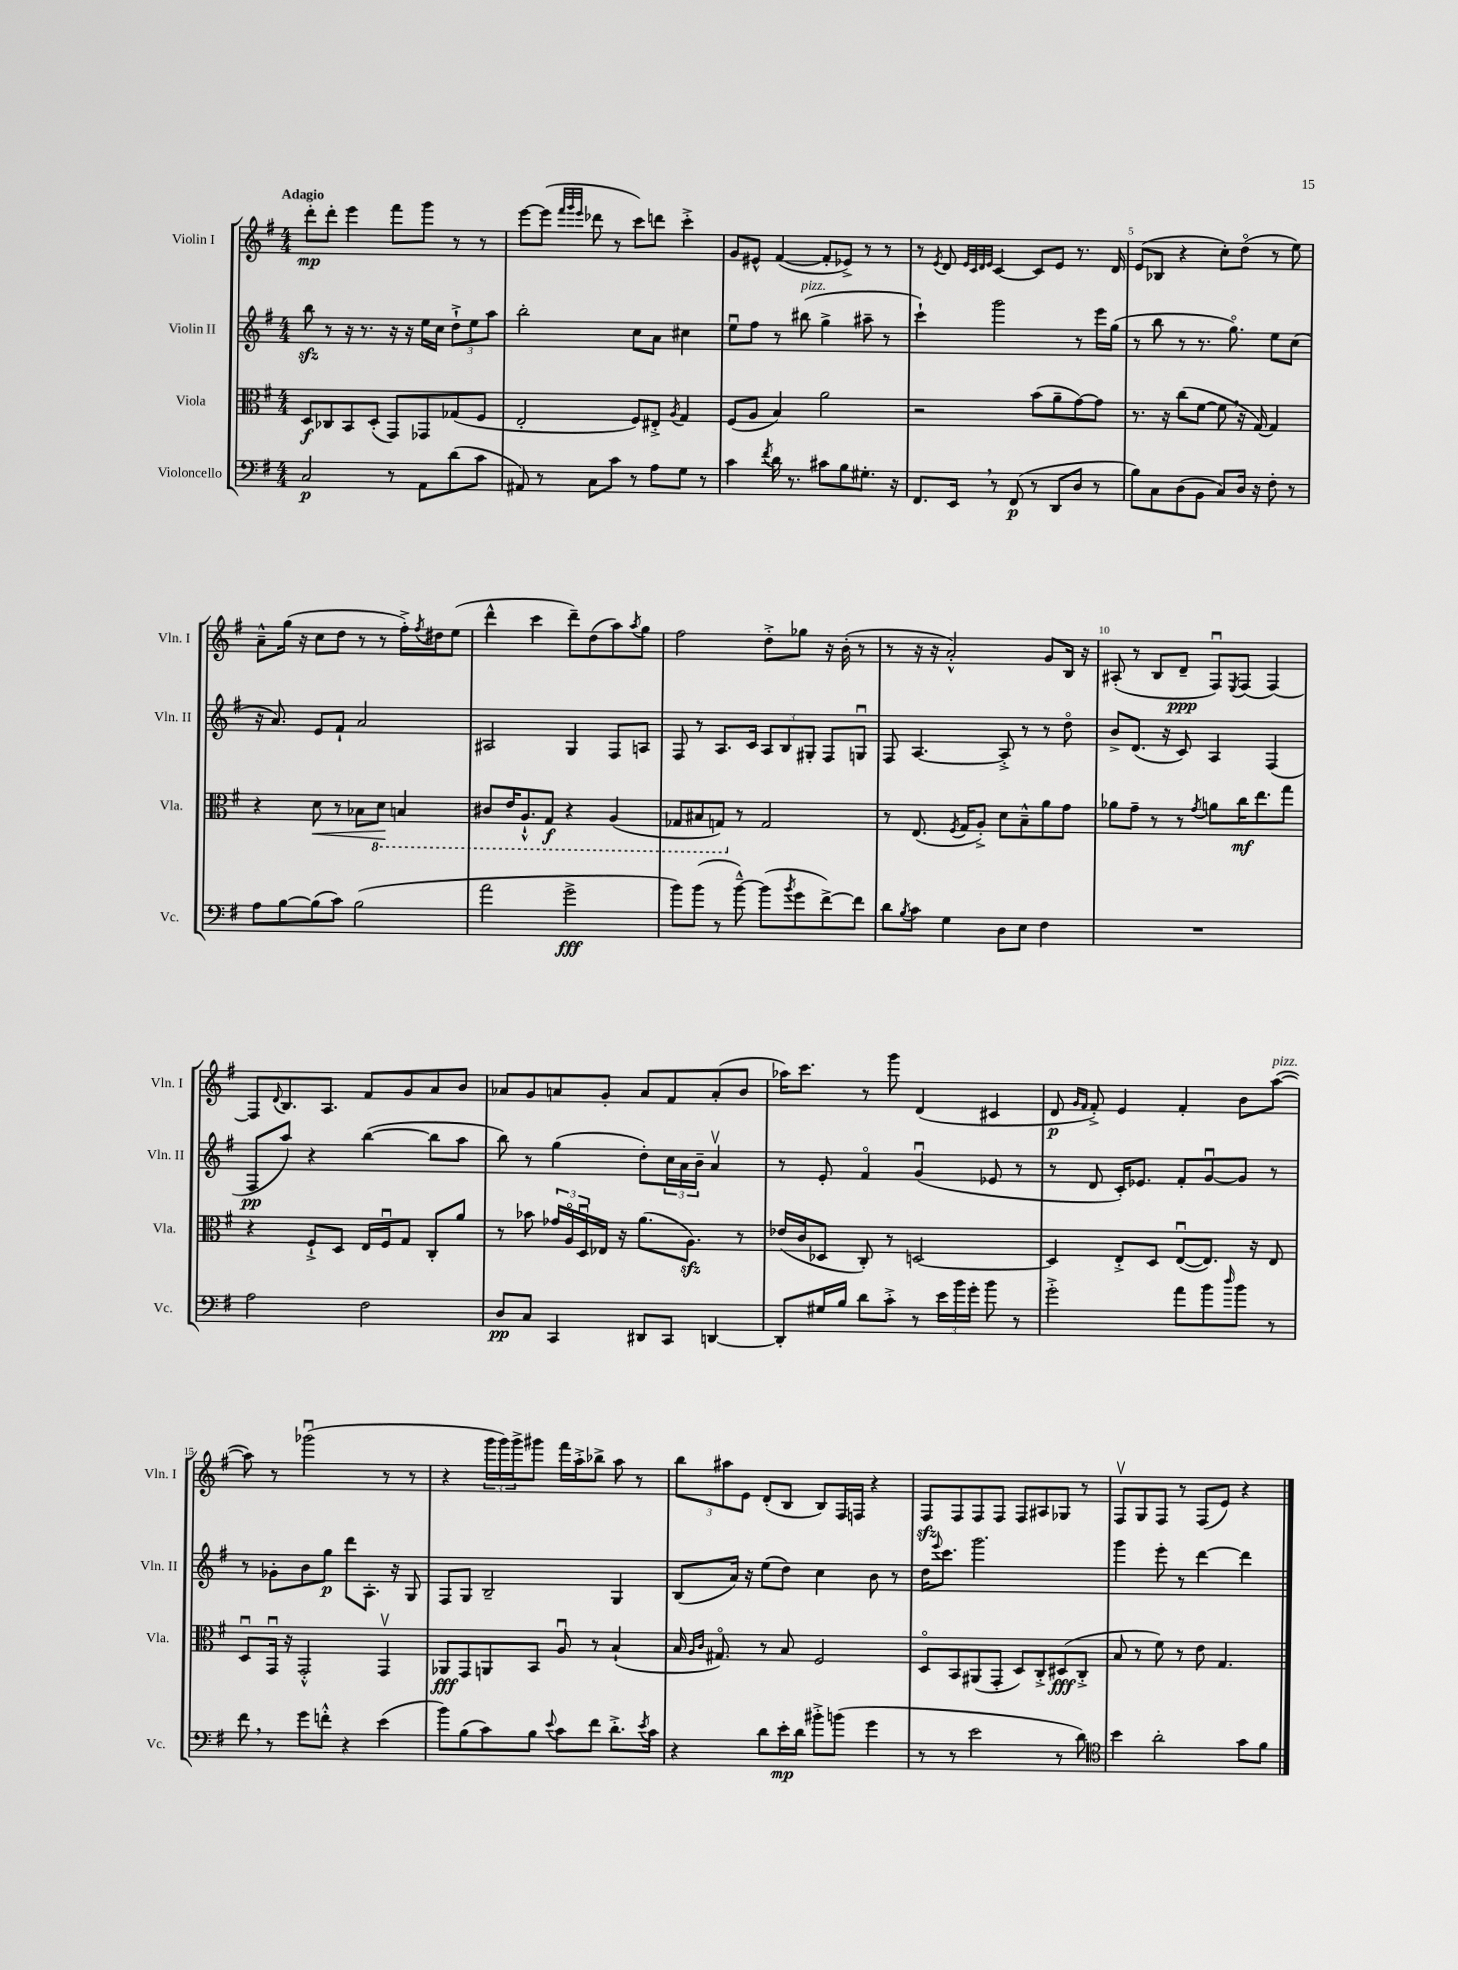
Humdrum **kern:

**kern	**dynam	**kern	**dynam	**kern	**dynam	**kern	**dynam
*part4	*part4	*part3	*part3	*part2	*part2	*part1	*part1
*staff4	*staff4	*staff3	*staff3	*staff2	*staff2	*staff1	*staff1
*I"Violoncello	*	*I"Viola	*	*I"Violin II	*	*I"Violin I	*
*I'Vc.	*	*I'Vla.	*	*I'Vln. II	*	*I'Vln. I	*
*clefF4	*	*clefC3	*	*clefG2	*	*clefG2	*
*k[f#]	*	*k[f#]	*	*k[f#]	*	*k[f#]	*
*M4/4	*	*M4/4	*	*M4/4	*	*M4/4	*
=1	=1	=1	=1	=1	=1	=1	=1
!	!	!	!	!	!	!LO:TX:a:B:t=Adagio	!
2C/	p	8D/L	f	8bbzz\	.	8ddd'\L	mp
.	.	8C-X/	.	8r	.	8ddd'\J	.
.	.	8BB/	.	16r	.	4eee\	.
.	.	.	.	8.r	.	.	.
.	.	(8D'/J	.	.	.	.	.
8r	.	8GG/L)	.	16r	.	8fff#\L	.
.	.	.	.	16r	.	.	.
8AA\L	.	8GG-X/	.	16ee\LL	.	8ggg\J	.
.	.	.	.	16cc\JJ	.	.	.
(8d\	.	(8G-X/	.	12dd`^\L	.	8r	.
.	.	.	.	12ee\	.	.	.
8c\J	.	8F#/J	.	.	.	8r	.
.	.	.	.	12aa\J	.	.	.
=2	=2	=2	=2	=2	=2	=2	=2
8AA#X/)	.	2E'/	.	2bb'\	.	[8eee\L	.
8r	.	.	.	.	.	(8eee\J]	.
.	.	.	.	.	.	32qqfff#/LLL	.
.	.	.	.	.	.	32qqggg/	.
.	.	.	.	.	.	32qqeee/JJJ	.
8C\L	.	.	.	.	.	8ddd-X\	.
8c\J	.	.	.	.	.	8r	.
8r	.	8F#/L)	.	8cc\L	.	8ccc\L)	.
8A\L	.	8E#X'^/J	.	8a\J	.	8dddn\J	.
.	.	8qA/	.	.	.	.	.
8G\J	.	4G/	.	4cc#X\	.	4ccc'^\	.
8r	.	.	.	.	.	.	.
=3	=3	=3	=3	=3	=3	=3	=3
4c\	.	(8F#/L	.	8eeu\L	.	8g/L	.
.	.	8A/J	.	8ff#\J	.	8e#X^^/J	.
8qf#/	.	.	.	.	.	.	.
16d\	.	4B/)	.	8r	.	([4f#/	.
8.r	.	.	.	.	.	.	.
!	!	!	!	!LO:TX:a:i:t=pizz.	!	!	!
.	.	.	.	(8bb#X\	.	.	.
8c#X\L	.	2a\	.	4gg^\	.	8f#'/L]	.
8B\	.	.	.	.	.	8e-X^/J)	.
8.G#X'\J	.	.	.	8aa#X~\	.	8r	.
.	.	.	.	8r	.	8r	.
16r	.	.	.	.	.	.	.
=4	=4	=4	=4	=4	=4	=4	=4
8.FF#/L	.	2r	.	4ccc`\)	.	8r	.
.	.	.	.	.	.	8qe/	.
.	.	.	.	.	.	8d/	.
16EE,/Jk	.	.	.	.	.	.	.
.	.	.	.	.	.	32qqe/LLL	.
.	.	.	.	.	.	32qqc/	.
.	.	.	.	.	.	32qqd/	.
.	.	.	.	.	.	32qqe/JJJ	.
8r	.	.	.	2ggg\	.	[4c/	.
(8FF#/	p	.	.	.	.	.	.
8r	.	(8b\L	.	.	.	8c/L]	.
8DD/L	.	8a~\	.	.	.	8e/J	.
8D/J	.	[8g\)	.	8r	.	8.r	.
8r	.	8g\J]	.	16eee\LL	.	.	.
.	.	.	.	(16gg\JJ	.	16d/	.
=5	=5	=5	=5	=5	=5	=5	=5
8B\L)	.	8.r	.	8r	.	(8e/L	.
8C\	.	.	.	8bb\	.	8B-X/J	.
.	.	16r	.	.	.	.	.
(8D\	.	(8cc\L	.	8r	.	4r	.
8BB\J	.	[8f#\J	.	8.r	.	.	.
8C/L)	.	8f#,\]	.	.	.	8cc'\L)	.
.	.	.	.	8.gg\)	.	.	.
16D/Jk	.	16r	.	.	.	(8dd\J	.
16r	.	[16G/)	.	.	.	.	.
8F#'\	.	4G/]	.	8ee\L	.	8r	.
8r	.	.	.	(8cc\J	.	8ee\)	.
!!LO:LB:g=z
=6	=6	=6	=6	=6	=6	=6	=6
8A\L	.	4r	.	16r	.	8a~^^\L	.
.	.	.	.	8.a/)	.	.	.
[8B\	.	.	.	.	.	(16gg\Jk	.
.	.	.	.	.	.	16r	.
!	!	!	!LO:HP:b	!	!	!	!
(8B\]	.	8d\	<	8e/L	.	8cc\L	.
8c\J)	.	8r	.	8f#`/J	.	8dd\J	.
(2B\	.	8B-X\L	.	2a/	.	8r	.
*	*	*8ba	*	*	*	*	*
.	.	8D\J	.	.	.	8r	.
.	.	4BBn/	[	.	.	16ff#'^\LL)	.
.	.	.	.	.	.	8qff#/	.
.	.	.	.	.	.	16dd#X\J	.
.	.	.	.	.	.	(8ee\J	.
=7	=7	=7	=7	=7	=7	=7	=7
2a\	.	8C#X/L	.	2A#X/	.	4ddd^^\	.
.	.	16E/K	.	.	.	.	.
.	.	8.AA`^^/	.	.	.	.	.
.	.	.	.	.	.	4ccc\	.
.	.	8GG/J	f	.	.	.	.
2g^\	fff	4r	.	4G/	.	8ddd~\L)	.
.	.	.	.	.	.	(8dd\	.
.	.	(4AA/	.	8F#/L	.	8aa\)	.
.	.	.	.	.	.	8qaa/	.
.	.	.	.	8An/J	.	8gg\J	.
=8	=8	=8	=8	=8	=8	=8	=8
8b\L)	.	8GG-X/L	.	8F#/	.	2ff#\	.
(8b\J	.	8BB#X/	.	8r	.	.	.
8r	.	8GGn/J)	.	8.A/L	.	.	.
*	*	*X8ba	*	*	*	*	*
[8b~^^\)	.	8r	.	.	.	.	.
.	.	.	.	16c/Jk	.	.	.
(8b\L]	.	2G/	.	12A/L	.	8dd'^\L	.
.	.	.	.	12B/	.	.	.
8qb/	.	.	.	.	.	.	.
8g\	.	.	.	.	.	8gg-X\J	.
.	.	.	.	12G#X'/J	.	.	.
[8f#^\)	.	.	.	8F#/L	.	16r	.
.	.	.	.	.	.	(16b'\	.
8f#\J]	.	.	.	8Gnu/J	.	8r	.
=9	=9	=9	=9	=9	=9	=9	=9
8d\L	.	8r	.	8F#/	.	8r	.
8qB/	.	.	.	.	.	.	.
8c\J	.	(8.E/	.	[4.A/	.	16r	.
.	.	.	.	.	.	16r	.
4G\	.	.	.	.	.	2a'^^/)	.
.	.	8qF#/	.	.	.	.	.
.	.	16G/KL	.	.	.	.	.
.	.	8A'^/J)	.	.	.	.	.
8D\L	.	8d\L	.	8A'^/]	.	.	.
8E\J	.	8B~^^\	.	8r	.	.	.
4F#\	.	8a\	.	8r	.	8g/L	.
.	.	8g\J	.	8dd\	.	16B/Jk	.
.	.	.	.	.	.	16r	.
=10	=10	=10	=10	=10	=10	=10	=10
1r	.	8a-X\L	.	8b^/L	.	(8A#X'/	.
.	.	8g~\J	.	(8.d/J	.	8r	.
.	.	8r	.	.	.	8B/L	.
.	.	.	.	16r	.	.	.
.	.	8r	.	8c/)	.	8d~/J	ppp
.	.	8qg/	.	.	.	.	.
.	.	8an\L	.	4A/	.	8F#u/L)	.
.	.	.	.	.	.	8qE/	.
.	.	16cc\K	mf	.	.	(8F#/J	.
.	.	8.ee\	.	.	.	.	.
.	.	.	.	(4F#/	.	[4F#/)	.
.	.	8gg\J	.	.	.	.	.
!!LO:LB:g=z
=11	=11	=11	=11	=11	=11	=11	=11
2A\	.	4r	.	8F#/L	pp	8F#/L]	.
.	.	.	.	.	.	8qqd/	.
.	.	.	.	8aa/J)	.	8.B/	.
.	.	8F#`^/L	.	4r	.	.	.
.	.	.	.	.	.	8.A/J	.
.	.	8D/J	.	.	.	.	.
2F#\	.	16E/LL	.	([4bb\	.	8f#/L	.
.	.	16F#u/J	.	.	.	.	.
.	.	8G/J	.	.	.	8g/	.
.	.	8C'/L	.	8bb\L]	.	8a/	.
.	.	8a/J	.	8aa\J	.	8b/J	.
=12	=12	=12	=12	=12	=12	=12	=12
8D/L	pp	8r	.	8bb\)	.	8a-X/L	.
8C/J	.	8b-X\	.	8r	.	8g/	.
4CC/	.	24g-X/LL	.	(4gg\	.	8an/	.
.	.	24A/	.	.	.	.	.
.	.	24Du/	.	.	.	.	.
.	.	16E-X/JJ	.	.	.	8g'/J	.
.	.	16r	.	.	.	.	.
8DD#X/L	.	(8.a\L	.	8dd'\L)	.	8a/L	.
8CC/J	.	.	.	24cc\L	.	8f#/	.
.	.	.	.	24a\	.	.	.
.	.	8.Azz\J)	.	.	.	.	.
.	.	.	.	24b~\JJ	.	.	.
[4DDn/	.	.	.	4av/	.	(8a'/	.
.	.	8r	.	.	.	8b/J	.
=13	=13	=13	=13	=13	=13	=13	=13
8DD'/L]	.	(16e-X/LL	.	8r	.	16aa-X\KL)	.
.	.	16c/J	.	.	.	8.ccc\J	.
16G#X/L	.	8D-X/J	.	8e'/	.	.	.
16B/JJ	.	.	.	.	.	.	.
8d\L	.	8C'/)	.	4f#/	.	8r	.
8c'^\J	.	8r	.	.	.	8ggg\	.
8r	.	[2Dn/	.	(4gu/	.	(4d/	.
24e\LL	.	.	.	.	.	.	.
24b\	.	.	.	.	.	.	.
24g'\JJ	.	.	.	.	.	.	.
8b\	.	.	.	8e-X/	.	4c#X/	.
8r	.	.	.	8r	.	.	.
=14	=14	=14	=14	=14	=14	=14	=14
2g'^\	.	4D/]	.	8r	.	8d/	p
.	.	.	.	.	.	16qqg/LL	.
.	.	.	.	.	.	16qqf#/JJ	.
.	.	.	.	8d/	.	8f#'^/)	.
.	.	8E'^/L	.	16c'/KL)	.	4e/	.
.	.	.	.	8.e-X/J	.	.	.
.	.	8D/J	.	.	.	.	.
8a\L	.	([8Eu/L	.	8f#'/L	.	4f#'/	.
8b\	.	8.E/J])	.	[8gu/	.	.	.
16qqdd/	.	.	.	.	.	.	.
8b\J	.	.	.	8g/J]	.	8b\L	.
.	.	16r	.	.	.	.	.
!	!	!	!	!	!	!LO:TX:a:i:t=pizz.	!
8r	.	8E/	.	8r	.	([8aa\J	.
!!LO:LB:g=z
=15	=15	=15	=15	=15	=15	=15	=15
8f#,\	.	8Du/L	.	8r	.	8aa\])	.
8r	.	16GGu/Jk	.	8g-X'\L	.	8r	.
.	.	16r	.	.	.	.	.
8g\L	.	2GG'^^/	.	8b\	.	(2ggg-Xu\	.
8fn'^^\J	.	.	.	8gg\J	p	.	.
4r	.	.	.	8ddd\L	.	.	.
.	.	.	.	8.A'\J	.	.	.
(4e\	.	4GGv/	.	.	.	8r	.
.	.	.	.	16r	.	.	.
.	.	.	.	8G/	.	8r	.
=16	=16	=16	=16	=16	=16	=16	=16
8b\L)	.	8AA-X/L	fff	8F#/L	.	4r	.
(8B\	.	8GG/	.	8G/J	.	.	.
8c\)	.	8AAn/	.	2B~/	.	24ggg\LL	.
.	.	.	.	.	.	24ggg\)	.
.	.	.	.	.	.	24ggg^\J	.
8B\J	.	8BB/J	.	.	.	8ggg#X\J	.
8qqe/	.	.	.	.	.	.	.
8c\L	.	8Au/	.	.	.	16fff#\LL	.
.	.	.	.	.	.	16aa'^\J	.
8f#\J	.	8r	.	.	.	8bb-X^\J	.
8.d'^\L	.	(4B`/	.	4G/	.	8aa\	.
.	.	.	.	.	.	8r	.
8qe/	.	.	.	.	.	.	.
16c\Jk	.	.	.	.	.	.	.
=17	=17	=17	=17	=17	=17	=17	=17
4r	.	16B/	.	(8B/L	.	12bb\L	.
.	.	16qqA/LL	.	.	.	.	.
.	.	16qqc/JJ	.	.	.	.	.
.	.	8.G#X/)	.	.	.	.	.
.	.	.	.	.	.	12aa#X\	.
.	.	.	.	16a/Jk)	.	.	.
.	.	.	.	.	.	12e\J	.
.	.	.	.	16r	.	.	.
8d\L	.	8r	.	(8ee\L	.	(8d'/L	.
16e'\L	mp	8B/	.	8dd\J)	.	8B/J	.
16d\JJ	.	.	.	.	.	.	.
8b#X'^\L	.	2F#/	.	4cc\	.	8B/L)	.
(8bn\J	.	.	.	.	.	16F#/L	.
.	.	.	.	.	.	16Fn/JJ	.
4g\	.	.	.	8b\	.	4r	.
.	.	.	.	8r	.	.	.
=18	=18	=18	=18	=18	=18	=18	=18
8r	.	8D/L	.	16dd\KL	.	8F#zz/L	.
.	.	.	.	8qqeee/	.	.	.
.	.	.	.	8.ccc\J	.	.	.
8r	.	8BB/	.	.	.	8F#/	.
2e\	.	(8AA#X/	.	2.ggg\	.	8F#/	.
.	.	8GG'/J	.	.	.	8F#/J	.
.	.	8D/L)	.	.	.	8F#/L	.
.	.	8C'^/	.	.	.	8A#X/	.
8r	.	(8D#X/	fff	.	.	8G-X/J	.
8d\)	.	8C'^/J	.	.	.	8r	.
=19	=19	=19	=19	=19	=19	=19	=19
*clefC4	*	*	*	*	*	*	*
4b\	.	8B/	.	4ggg\	.	8F#v/L	.
.	.	8r	.	.	.	8G/	.
2a'\	.	8f#\)	.	8eee'\	.	8F#/J	.
.	.	8r	.	8r	.	8r	.
.	.	8e\	.	[4ddd\	.	(8F#/L	.
.	.	4.G/	.	.	.	8e/J)	.
8g\L	.	.	.	4ddd\]	.	4r	.
8f#\J	.	.	.	.	.	.	.
==	==	==	==	==	==	==	==
*-	*-	*-	*-	*-	*-	*-	*-
